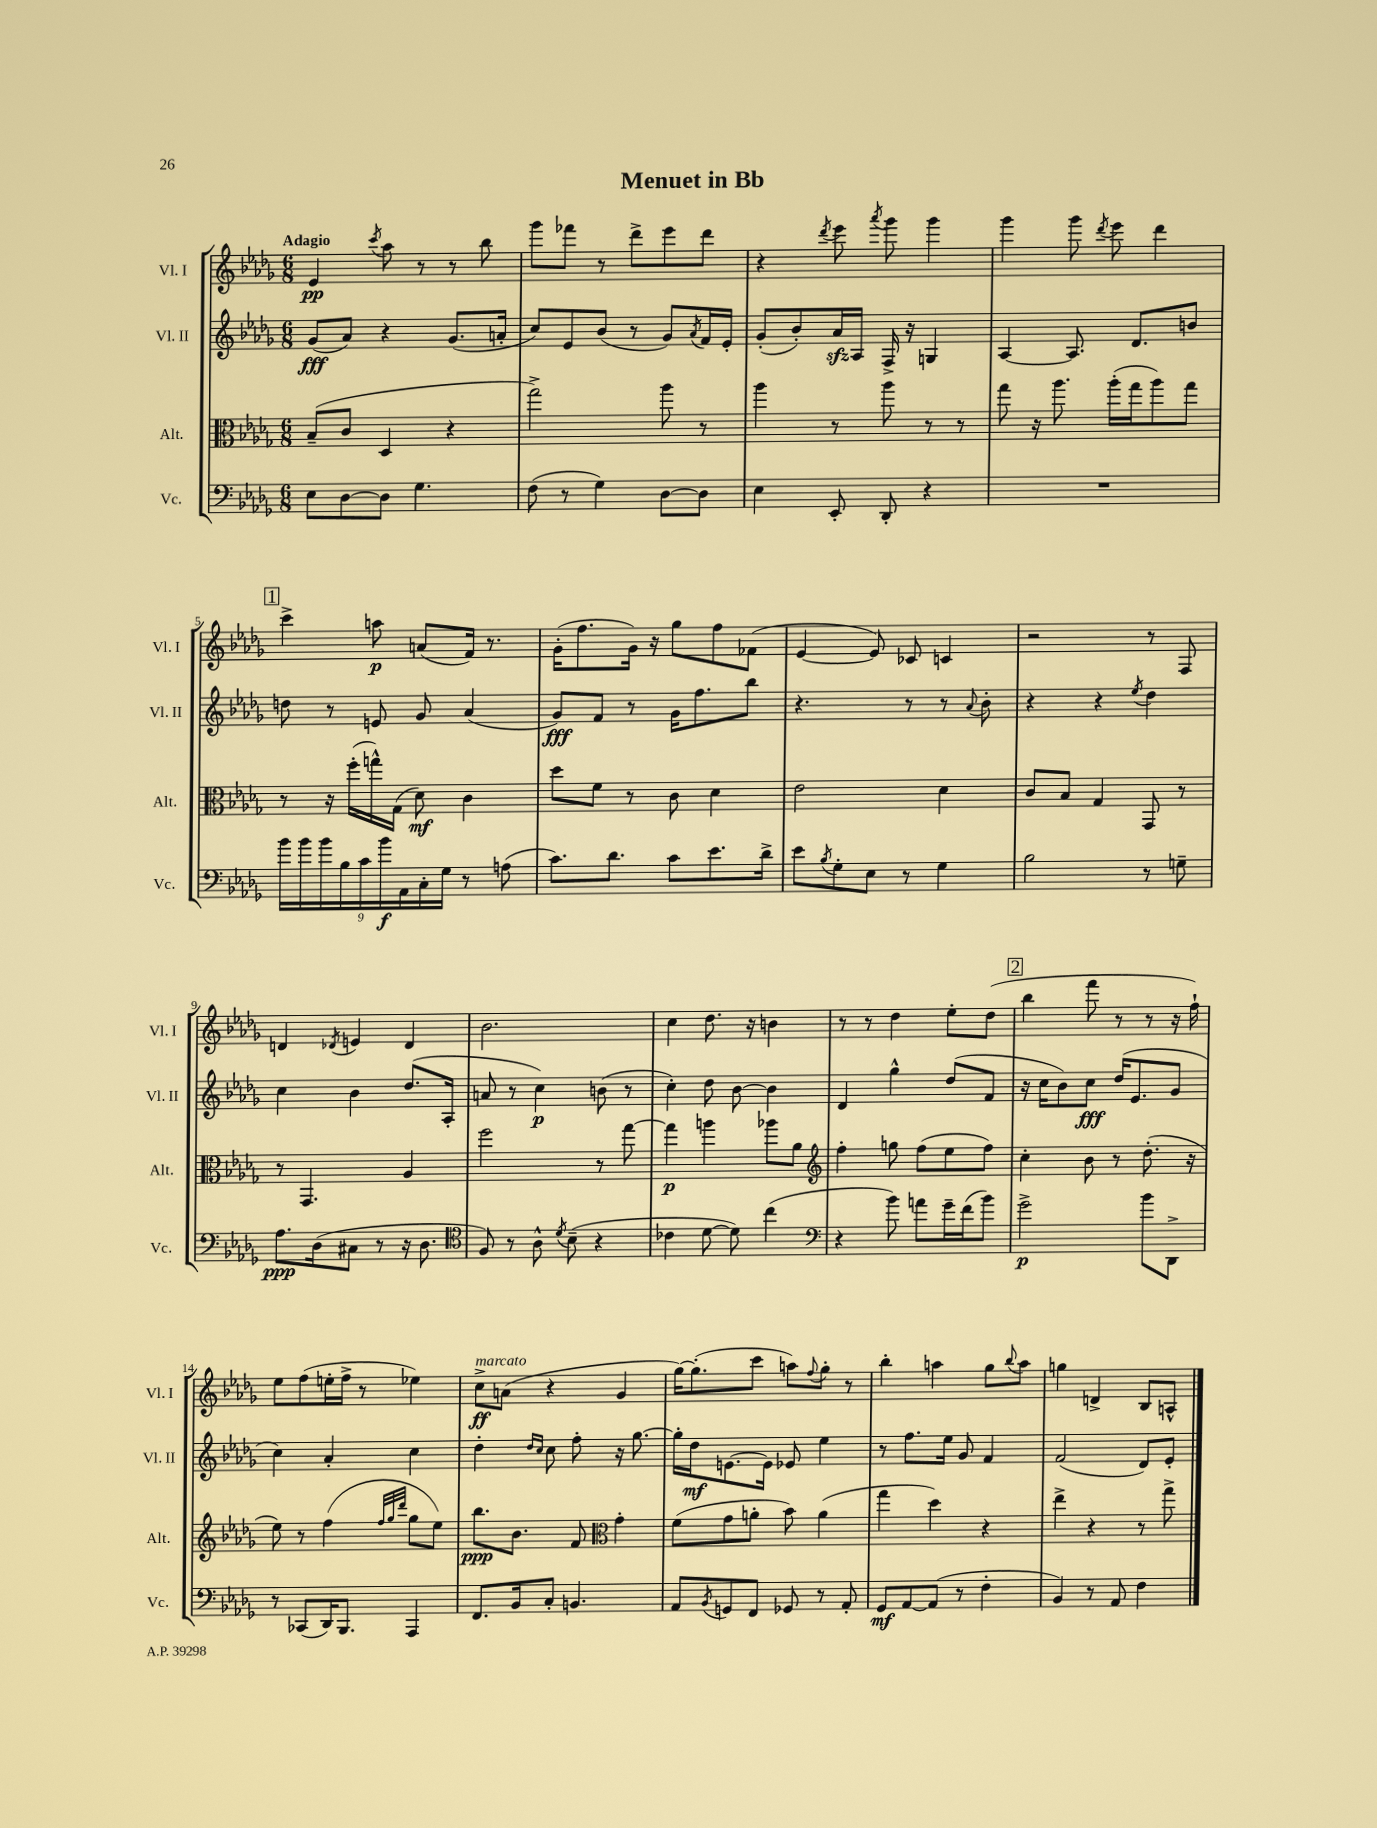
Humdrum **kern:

**kern	**kern	**kern	**kern
*staff4	*staff3	*staff2	*staff1
*clefF4	*clefC3	*clefG2	*clefG2
*k[b-e-a-d-g-]	*k[b-e-a-d-g-]	*k[b-e-a-d-g-]	*k[b-e-a-d-g-]
*M6/8	*M6/8	*M6/8	*M6/8
8E-	(8B-~	(8g-	4e-
[8D-	8c	8a-)	.
.	.	.	8qccc
8D-]	4D-	4r	8aa-
4.G-	.	.	8r
.	4r	(8.g-	8r
.	.	.	8bb-
.	.	16a'	.
=	=	=	=
(8F	2gg-^)	8cc)	8ggg-
8r	.	8e-	8fff-
4G-)	.	(8b-	8r
.	.	8r	8ddd-^
[8D-	8aa-	8g-)	8eee-
.	.	8qa-	.
8D-]	8r	16f	8ddd-
.	.	16e-'	.
=	=	=	=
4E-	4aa-	(8g-'	4r
.	.	8b-')	.
.	.	.	8qddd-
8EE-'	8r	16a-	8eee-
.	.	16A-	.
.	.	.	8qaaa-
8DD-'	8aa-	16F^	8ggg-
.	.	16r	.
4r	8r	4G	4ggg-
.	8r	.	.
=	=	=	=
2.r	8gg-	[4A-	4ggg-
.	16r	.	.
.	8.aa-	.	.
.	.	8.A-]	8ggg-
.	.	.	8qddd-
.	(16aa-'	.	8eee-
.	16gg-	8.d-	.
.	8aa-)	.	4ddd-
.	8gg-	8b	.
=	=	=	=
18b-	8r	8dd	4ccc^
18b-	.	.	.
18b-	.	.	.
.	16r	8r	.
18B-	.	.	.
.	(16ff'	.	.
18c	.	.	.
.	16gg^^)	8e	8aa
18b-	.	.	.
.	(16G-	.	.
18AA-	.	.	.
.	8d-)	8g-	(8a
18C'	.	.	.
18G-	.	.	.
8r	4c	(4a-	16f)
.	.	.	8.r
(8A	.	.	.
=	=	=	=
8.c)	8dd-	8g-)	(16g-'
.	.	.	8.ff
.	8f	8f	.
8.d-	.	.	.
.	8r	8r	16g-)
.	.	.	16r
8c	8c	16g-	8gg-
.	.	8.ff	.
8.e-	4d-	.	8ff
.	.	8bb-	(8f-
16d-^	.	.	.
=	=	=	=
8e-	2e-	4.r	[4e-
8qB-	.	.	.
8G-'	.	.	.
8E-	.	.	8e-])
8r	.	8r	8c-
4G-	4d-	8r	4c
.	.	8qqa-	.
.	.	8b-'	.
=	=	=	=
2B-	8c	4r	2r
.	8B-	.	.
.	4G-	4r	.
.	.	8qee-	.
8r	8GG-	4dd-	8r
8G~	8r	.	8F
=	=	=	=
8.A-	8r	4cc	4d
.	4.GG-	.	.
(16D-	.	.	.
.	.	.	8qd-
8C#	.	4b-	4e
8r	.	.	.
16r	4A-	(8.dd-	4d-
8.D-	.	.	.
.	.	16A-'	.
=	=	=	=
*clefC4	*	*	*
8F)	2ff	8a	2.b-
8r	.	8r	.
8A-^^	.	4cc)	.
8qd-	.	.	.
(8B-~	.	.	.
4r	8r	(8b	.
.	[8gg-	8r	.
=	=	=	=
4c-	4gg-]	4cc')	4cc
[8d-	4aa	8dd-	8.dd-
8d-])	.	[8b-	.
.	.	.	16r
(4cc	8aa-	4b-]	4b
.	8a-	.	.
=	=	=	=
*clefF4	*clefG2	*	*
4r	4ff'	4d-	8r
.	.	.	8r
8b-)	8gg	4gg-^^	4dd-
8a	(8ff	.	.
16g-~	8ee-	(8dd-	8ee-'
(16f	.	.	.
8b-)	8ff)	8f	(8dd-
=	=	=	=
2g-^	4cc'	16r	4bb-
.	.	16cc	.
.	.	8b-)	.
.	8b-	8cc	8fff
.	8r	(16dd-	8r
.	.	8.e-	.
8b-	(8.dd-'	.	8r
8DD-^	.	8g-	16r
.	16r	.	16ff`)
=	=	=	=
8r	8ee-)	4cc)	8ee-
(8CC-	8r	.	(8ff
16DD-)	(4ff	4a-'	16ee'
8.BBB-	.	.	16ff^
.	.	.	8r
.	32qqff	.	.
.	32qqgg-	.	.
.	32qqddd-	.	.
4AAA-	8gg-	4cc	4ee-)
.	8ee-)	.	.
=	=	=	=
8.FF	8.bb-	4dd-'	8cc^
.	.	.	(8a
16BB-	8.b-	.	.
.	.	16qqdd-	.
.	.	16qqcc	.
8C'	.	8cc	4r
4.BB	8f	8ff'	.
*	*clefC3	*	*
.	4g-'	16r	4g-
.	.	[8.gg-	.
=	=	=	=
8AA-	(8f	16gg-']	[16gg-)
.	.	16dd-	(8.gg-']
8qBB-	.	.	.
8GG	8g-	[8.e	.
8FF	8a'	.	8ccc
.	.	16e]	.
8GG-	8b-)	8e-	8aa)
.	.	.	8qqff
8r	(4a	4ee-	8gg-'
8AA-'	.	.	8r
=	=	=	=
8GG-	4gg-	8r	4bb-'
[8AA-	.	8.ff	.
(8AA-]	4dd-)	.	4aa
.	.	16ee-	.
8r	.	8g-	.
4F'	4r	4f	8gg-
.	.	.	8qqbb-
.	.	.	8aa
=	=	=	=
4BB-)	4ee-^	(2f	4gg
8r	4r	.	4d^
8AA-	.	.	.
4F	8r	8d-)	8B-
.	8gg-^	8e-'	8A^^
==	==	==	==
*-	*-	*-	*-
